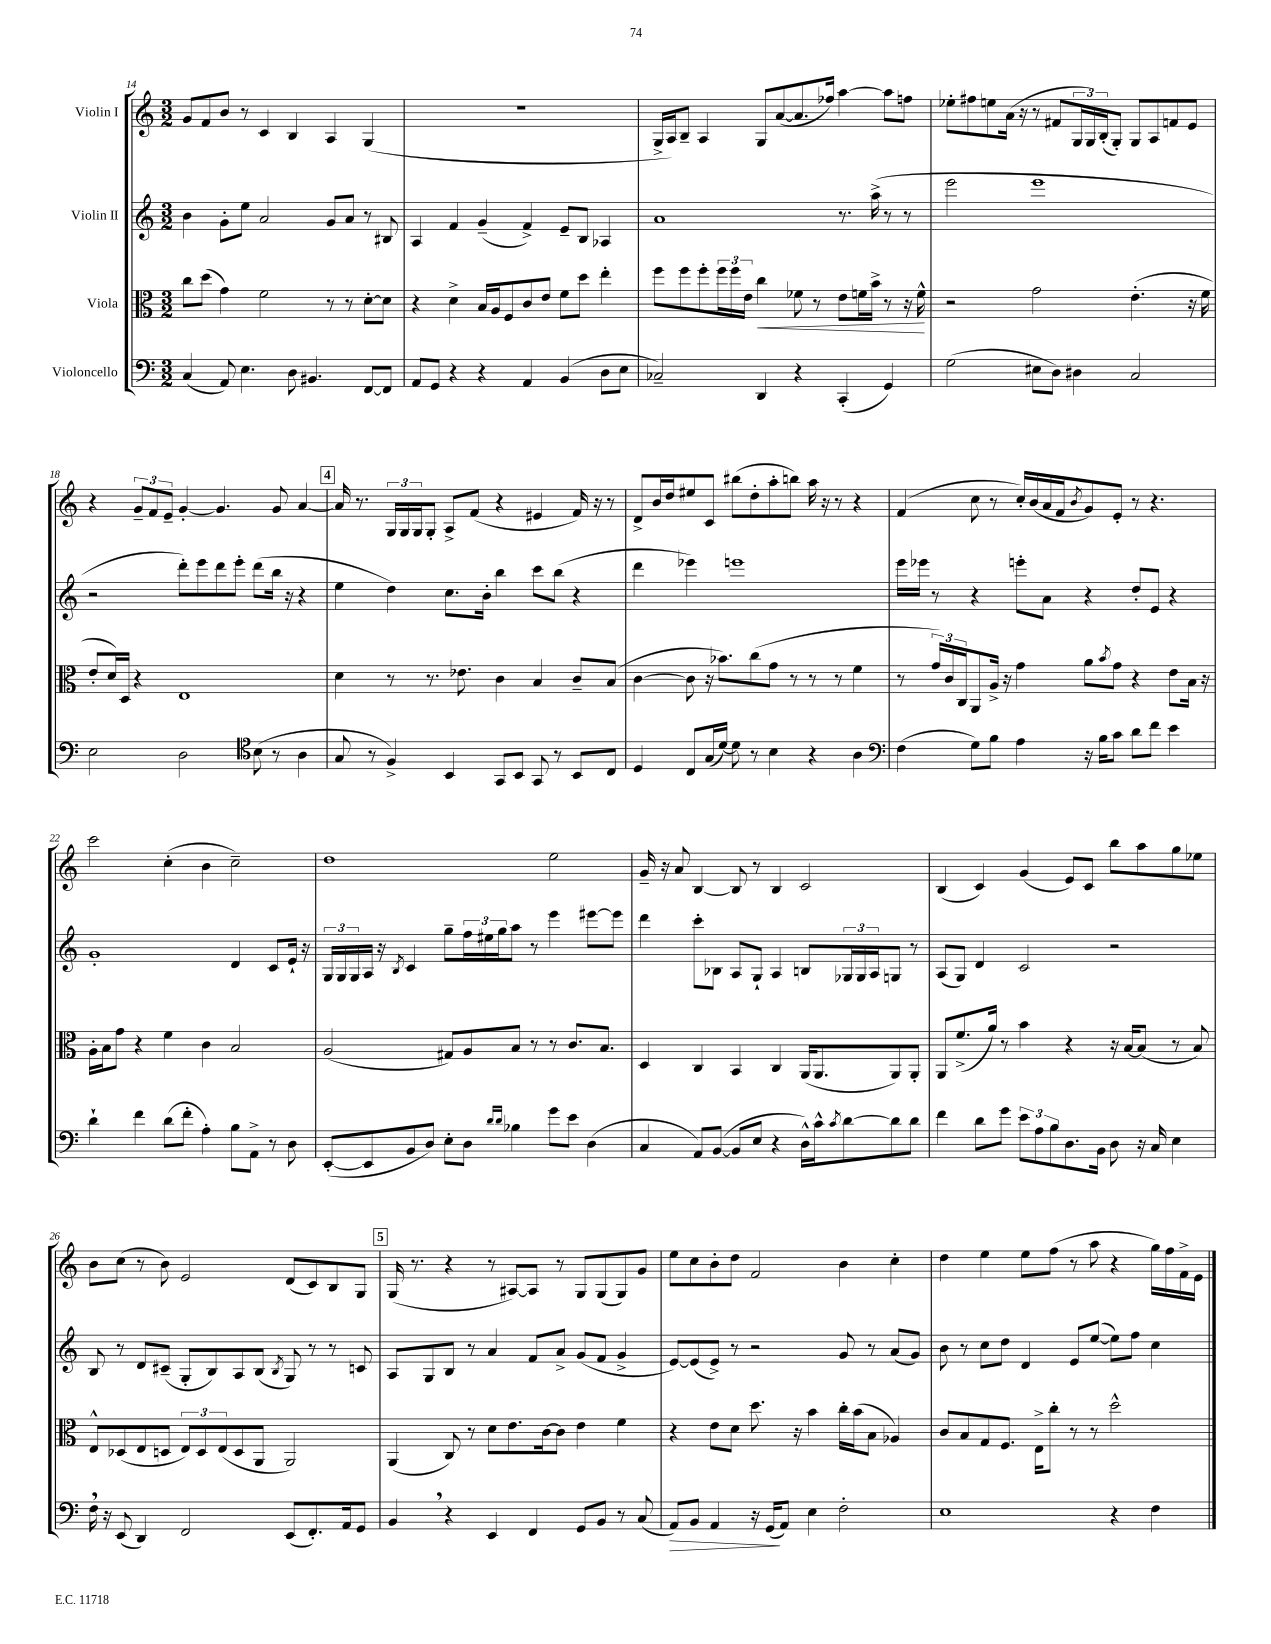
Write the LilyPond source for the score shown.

<<
\new StaffGroup <<
\new Staff = "s0" \with { instrumentName = "Violin I" } {
    \clef treble \key c \major \numericTimeSignature \time 3/2
    g'8 f'8 b'8 r8 c'4 b4 a4 g4( |
    R1. |
    g16-> a16) b8-- a4 g8 a'8~( a'8. fes''16) a''4~ a''8 f''8 |
    ees''8-. fis''8 e''8 a'16( r16 r8 fis'8 \tuplet 3/2 { g16 g16) b16-.( } g8-.) g8 a8 f'8 e'8 |
    r4 \tuplet 3/2 { g'8-- f'8 e'8-- } g'4~-. g'4. g'8 a'4~ |
    \mark \markup { \box "4" } a'16 r8. \tuplet 3/2 { g16 g16 g16 } g8-. a8-> f'8( r4 eis'4 f'16) r16 r8 |
    d'8-> b'16 d''16 eis''8 c'8 bis''8( d''8-. a''8-. b''8) a''16 r16 r8 r4 |
    f'4( c''8 r8 c''16-.) b'16( a'16 f'16 \acciaccatura { b'8 } g'8) e'8-. r8 r4. |
    c'''2 c''4-.( b'4 c''2--) |
    d''1 e''2 |
    g'16-- r16 a'8 b4~ b8 r8 b4 c'2 |
    b4( c'4) g'4( e'8) c'8 b''8 a''8 g''8 ees''8 |
    b'8 c''8( r8 b'8) e'2 d'8( c'8) b8 g8 |
    \mark \markup { \box "5" } g16( r8. r4 r8 ais8~) ais8 r8 g8 g8( g8) g'8 |
    e''8 c''8 b'8-. d''8 f'2 b'4 c''4-. |
    d''4 e''4 e''8 f''8( r8 a''8 r4 g''16) f''16 f'16-> e'16 \bar "|." |
}
\new Staff = "s1" \with { instrumentName = "Violin II" } {
    \clef treble \key c \major \numericTimeSignature \time 3/2
    b'4 g'8-. e''8 a'2 g'8 a'8 r8 bis8 |
    a4 f'4 g'4--( f'4->) e'8-- b8 aes4 |
    a'1 r8. a''16->( r8 r8 |
    e'''2 e'''1 |
    r2 d'''8-.) e'''8 d'''8 e'''8-. d'''8( b''16 r16 r4 |
    \mark \markup { \box "4" } e''4 d''4) c''8. b'16-. b''4 c'''8 b''8( r4 |
    d'''4 ees'''4) e'''1 |
    e'''16 ees'''16 r8 r4 e'''8-. a'8 r4 d''8-. e'8 r4 |
    g'1-. d'4 c'8 e'16-! r16 |
    \tuplet 3/2 { g16 g16 g16 } a16 r16 \acciaccatura { b8 } c'4 g''8-- \tuplet 3/2 { f''16 eis''16 g''16 } a''8 r8 e'''4 eis'''8~ eis'''8 |
    d'''4 c'''8-. bes8 a8 g8-! a4 b8 \tuplet 3/2 { ges16 ges16 a16 } g8 r8 |
    a8( g8) d'4 c'2 r2 |
    b8 r8 d'8 cis'8--( g8-. b8) a8 b8( \acciaccatura { b8 } g8) r8 r8 c'8 |
    \mark \markup { \box "5" } a8 g8 b8 r8 a'4 f'8 a'8-> g'8( f'8 g'4-> |
    e'8~) e'8( e'8->) r8 r2 g'8 r8 a'8( g'8) |
    b'8 r8 c''8 d''8 d'4 e'8 e''8~( e''8) f''8 c''4 \bar "|." |
}
\new Staff = "s2" \with { instrumentName = "Viola" } {
    \clef alto \key c \major \numericTimeSignature \time 3/2
    c''8 d''8( g'4) f'2 r8 r8 d'8~-. d'8 |
    r4 d'4-> b16 a16 f8 c'8 e'8 f'8 d''8 e''4-. |
    f''8 f''8 f''8-. \tuplet 3/2 { f''16 f''16 e'16 } c''4\< fes'8 r8 e'8 f'16 b'16-> r8 r16 f'16-^\! |
    r2 g'2 e'4.-.( r16 f'16 |
    e'8-. d'16) d16 r4 e1 |
    \mark \markup { \box "4" } d'4 r8 r8. ees'8. c'4 b4 c'8-- b8( |
    c'4~ c'8 r16 bes'8.) c''8( g'8 r8 r8 r8 f'4 |
    r8 \tuplet 3/2 { g'16) c'16 c16 } a,8 a16-> r16 g'4 a'8 \acciaccatura { b'8 } g'8 r4 e'8 b16 r16 |
    a16-. b16 g'8 r4 f'4 c'4 b2 |
    a2( gis8) a8 b8 r8 r8 c'8. b8. |
    d4 c4 b,4 c4 a,16( a,8. a,8) a,8-. |
    a,8 f'8.->( a'16) r8 b'4 r4 r16 b16~ b8( r8 b8) |
    e8-^ des8( e8 d8 \tuplet 3/2 { e8) d8 e8( } d8 a,8 a,2) |
    \mark \markup { \box "5" } a,4( c8) r8 d'8 e'8. c'16~ c'8 e'4 f'4 |
    r4 e'8 d'8 d''8. r16 b'4 c''16-. b'16( b8 aes4) |
    c'8 b8 g8 f8. e16-> c''8-. r8 r8 d''2-^ \bar "|." |
}
\new Staff = "s3" \with { instrumentName = "Violoncello" } {
    \clef bass \key c \major \numericTimeSignature \time 3/2
    c4( a,8) e4. d8 bis,4. f,8~ f,8 |
    a,8 g,8 r4 r4 a,4 b,4( d8 e8 |
    ces2--) d,4 r4 c,4-.( g,4) |
    g2( eis8 d8) dis4 c2 |
    e2 d2 \clef tenor b8( r8 a4 |
    \mark \markup { \box "4" } g8 r8 f4->) b,4 g,8 b,8 g,8 r8 b,8 c8 |
    d4 c8 g16( d'16~) d'8 r8 b4 r4 a4 |
    \clef bass f4( g8) b8 a4 r16 b16 c'8 d'8 f'8 e'4 |
    d'4-! f'4 d'8( f'8-. a4-.) b8 a,8-> r8 d8 |
    e,8~-.( e,8 b,8 d8) e8-. d8 \grace { d'16 d'16 } bes4 g'8 e'8 d4( |
    c4 a,8) b,8~( b,8 e8 r4 d16-^) c'16-^ \acciaccatura { c'8 } d'8~ d'8 d'8 |
    f'4 d'8 g'8 \tuplet 3/2 { e'8 a8 b8 } d8. b,16 d8 r16 c16 e4 |
    f16 \breathe r16 e,8( d,4) f,2 e,8( f,8.-.) a,16 g,8 |
    \mark \markup { \box "5" } b,4 \breathe r4 e,4 f,4 g,8 b,8 r8 c8( |
    a,8\>) b,8 a,4 r16 g,16\!( a,8) e4 f2-. |
    e1 r4 f4 \bar "|." |
}
>>
>>
\layout { \context { \Score currentBarNumber = #14 } }
